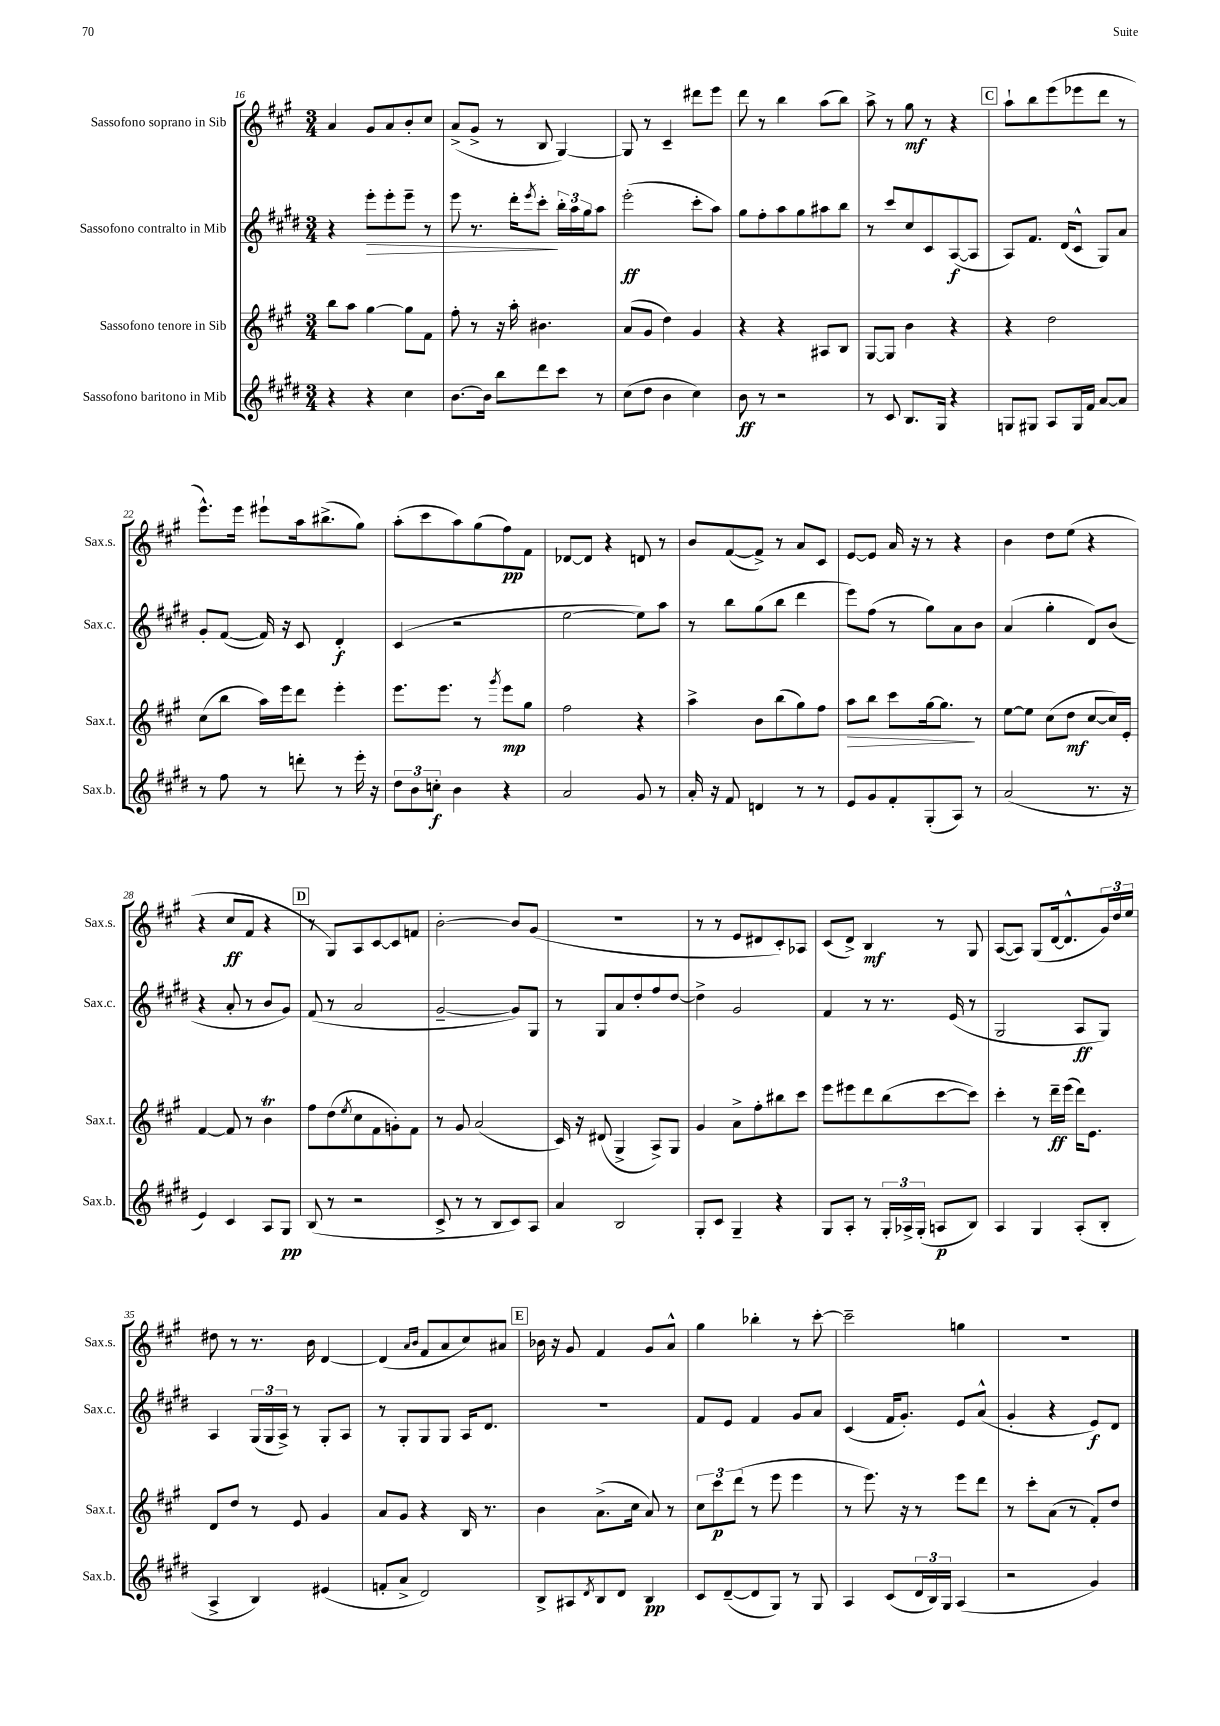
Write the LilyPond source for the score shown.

<<
\new StaffGroup <<
\new Staff = "s0" \with { instrumentName = "Sassofono soprano in Sib" shortInstrumentName = "Sax.s." } {
    \clef treble \key a \major \numericTimeSignature \time 3/4
    a'4 gis'8 a'8 b'8-. cis''8 |
    a'8->( gis'8-> r8 b8 gis4~) |
    gis8 r8 cis'4-- dis'''8 e'''8 |
    d'''8 r8 b''4 a''8( b''8) |
    a''8-> r8 gis''8\mf r8 r4 |
    \mark \markup { \box "C" } a''8-! b''8 e'''8( ees'''8 d'''8 r8 |
    e'''8.-^) e'''16 eis'''8-! a''16 bis''8.->( gis''8) |
    a''8-.( cis'''8 a''8) gis''8( fis''8\pp) fis'8 |
    des'8~ des'8 r4 d'8 r8 |
    b'8 fis'8~( fis'8->) r8 a'8 cis'8 |
    e'8~ e'8 a'16 r16 r8 r4 |
    b'4 d''8 e''8( r4 |
    r4 cis''8\ff fis'8 r4 |
    \mark \markup { \box "D" } r8 gis8) a8 cis'8~ cis'8 f'8 |
    b'2~-. b'8 gis'8( |
    R2. |
    r8 r8 e'8 dis'8 cis'8-.) aes8 |
    cis'8( d'8->) b4\mf r8 gis8 |
    a8~( a8) gis8( d'16~ d'8.-^ \tuplet 3/2 { gis'16) d''16 e''16 } |
    dis''8 r8 r8. b'16 d'4~ |
    d'4( \grace { a'16 b'16 } fis'8 a'8 cis''8) ais'8 |
    \mark \markup { \box "E" } bes'16 r16 gis'8 fis'4 gis'8 a'8-^ |
    gis''4 bes''4-. r8 cis'''8~-. |
    cis'''2-- g''4 |
    R2. \bar "|." |
}
\new Staff = "s1" \with { instrumentName = "Sassofono contralto in Mib" shortInstrumentName = "Sax.c." } {
    \clef treble \key e \major \numericTimeSignature \time 3/4
    r4 e'''8-.\> e'''8-. e'''8-- r8 |
    e'''8 r8. dis'''16-. \acciaccatura { e'''8 } cis'''8-.\! \tuplet 3/2 { b''16-. a''16 gis''16 } a''8 |
    e'''2-.\ff( cis'''8-. a''8) |
    gis''8 fis''8-. a''8 gis''8 ais''8 b''8 |
    r8 cis'''8 cis''8 cis'8 a8~\f( a8 |
    \mark \markup { \box "C" } a8) fis'8. dis'16( cis'8-^ gis8) a'8 |
    gis'8-. fis'8~( fis'16) r16 cis'8 dis'4-.\f |
    cis'4( r2 |
    e''2~ e''8) a''8 |
    r8 b''8 gis''8( b''8 dis'''4 |
    e'''8) fis''8( r8 gis''8) a'8 b'8 |
    a'4( gis''4-. dis'8) b'8( |
    r4 a'8-. r8 b'8 gis'8) |
    \mark \markup { \box "D" } fis'8( r8 a'2 |
    gis'2~-- gis'8) gis8 |
    r8 gis8 a'8 dis''8-. fis''8 dis''8~ |
    dis''4-> gis'2 |
    fis'4 r8 r8. e'16( r8 |
    gis2 a8\ff gis8) |
    a4 \tuplet 3/2 { gis16( gis16 a16->) } r8 gis8-. a8 |
    r8 gis8-. gis8 gis8 a16 dis'8. |
    \mark \markup { \box "E" } R2. |
    fis'8 e'8 fis'4 gis'8 a'8 |
    cis'4( fis'16 gis'8.-.) e'8 a'8-^( |
    gis'4-. r4 e'8\f) dis'8 \bar "|." |
}
\new Staff = "s2" \with { instrumentName = "Sassofono tenore in Sib" shortInstrumentName = "Sax.t." } {
    \clef treble \key a \major \numericTimeSignature \time 3/4
    b''8 a''8 gis''4~ gis''8 fis'8 |
    fis''8-. r8 r16 a''16-. bis'4. |
    a'8( gis'8 d''4) gis'4 |
    r4 r4 ais8 b8 |
    gis8~ gis8 b'4 r4 |
    \mark \markup { \box "C" } r4 d''2 |
    cis''8( b''8 a''16) e'''16 d'''8 e'''4-. |
    e'''8. e'''8. r8 \acciaccatura { gis'''8 } e'''8\mp gis''8 |
    fis''2 r4 |
    a''4-> b'8 b''8( gis''8) fis''8 |
    a''8\> b''8 cis'''8 gis''16~ gis''8.\! r8 |
    e''8~ e''8 cis''8( d''8\mf cis''8~ cis''16) e'16-. |
    fis'4~ fis'8 r8 b'4\trill |
    \mark \markup { \box "D" } fis''8 d''8( \acciaccatura { e''8 } cis''8 fis'8 g'8-.) fis'8 |
    r8 gis'8 a'2( |
    cis'16) r16 dis'8( gis4-> a8->) gis8 |
    gis'4 a'8-> fis''8-. bis''8 cis'''8 |
    e'''8 eis'''8 d'''8 b''8( cis'''8~ cis'''8) |
    cis'''4-. r8 d'''16--\ff e'''16( d'''16) e'8. |
    d'8 d''8 r8 e'8 gis'4 |
    a'8 gis'8 r4 b16 r8. |
    \mark \markup { \box "E" } b'4 a'8.->( cis''16 a'8) r8 |
    \tuplet 3/2 { cis''8 cis'''8\p d'''8( } r8 e'''8 e'''4 |
    r8 e'''8.) r16 r8 e'''8 d'''8 |
    r8 cis'''8-. a'8( r8 fis'8-.) d''8 \bar "|." |
}
\new Staff = "s3" \with { instrumentName = "Sassofono baritono in Mib" shortInstrumentName = "Sax.b." } {
    \clef treble \key e \major \numericTimeSignature \time 3/4
    r4 r4 cis''4 |
    b'8.~ b'16 b''8 dis'''8 cis'''8 r8 |
    cis''8( dis''8 b'4 cis''4) |
    b'8\ff r8 r2 |
    r8 cis'8 b8. gis16 r4 |
    \mark \markup { \box "C" } g8 gis8 a8 gis16 fis'16 a'8~ a'8 |
    r8 fis''8 r8 d'''8-. r8 e'''16-. r16 |
    \tuplet 3/2 { dis''8 b'8 c''8-.\f } b'4 r4 |
    a'2 gis'8 r8 |
    a'16-. r16 fis'8 d'4 r8 r8 |
    e'8 gis'8 fis'8-. gis8-.( a8) r8 |
    a'2( r8. r16 |
    e'4) cis'4 a8 gis8\pp |
    \mark \markup { \box "D" } b8( r8 r2 |
    cis'8-> r8 r8 b8 cis'8) a8 |
    a'4 b2 |
    gis8-. cis'8 gis4-- r4 |
    gis8 a8-. r8 \tuplet 3/2 { gis16-. aes16-> gis16-.( } a8\p b8) |
    a4 gis4 a8-.( b8-. |
    a4-> b4) eis'4( |
    f'8-. a'8-> dis'2) |
    \mark \markup { \box "E" } b8-> ais8 \acciaccatura { dis'8 } b8 dis'8 b4\pp |
    cis'8 dis'8~--( dis'8 gis8) r8 gis8 |
    a4 cis'8( \tuplet 3/2 { dis'16 b16) gis16 } a4( |
    r2 gis'4) \bar "|." |
}
>>
>>
\layout { \context { \Score currentBarNumber = #16 } }
